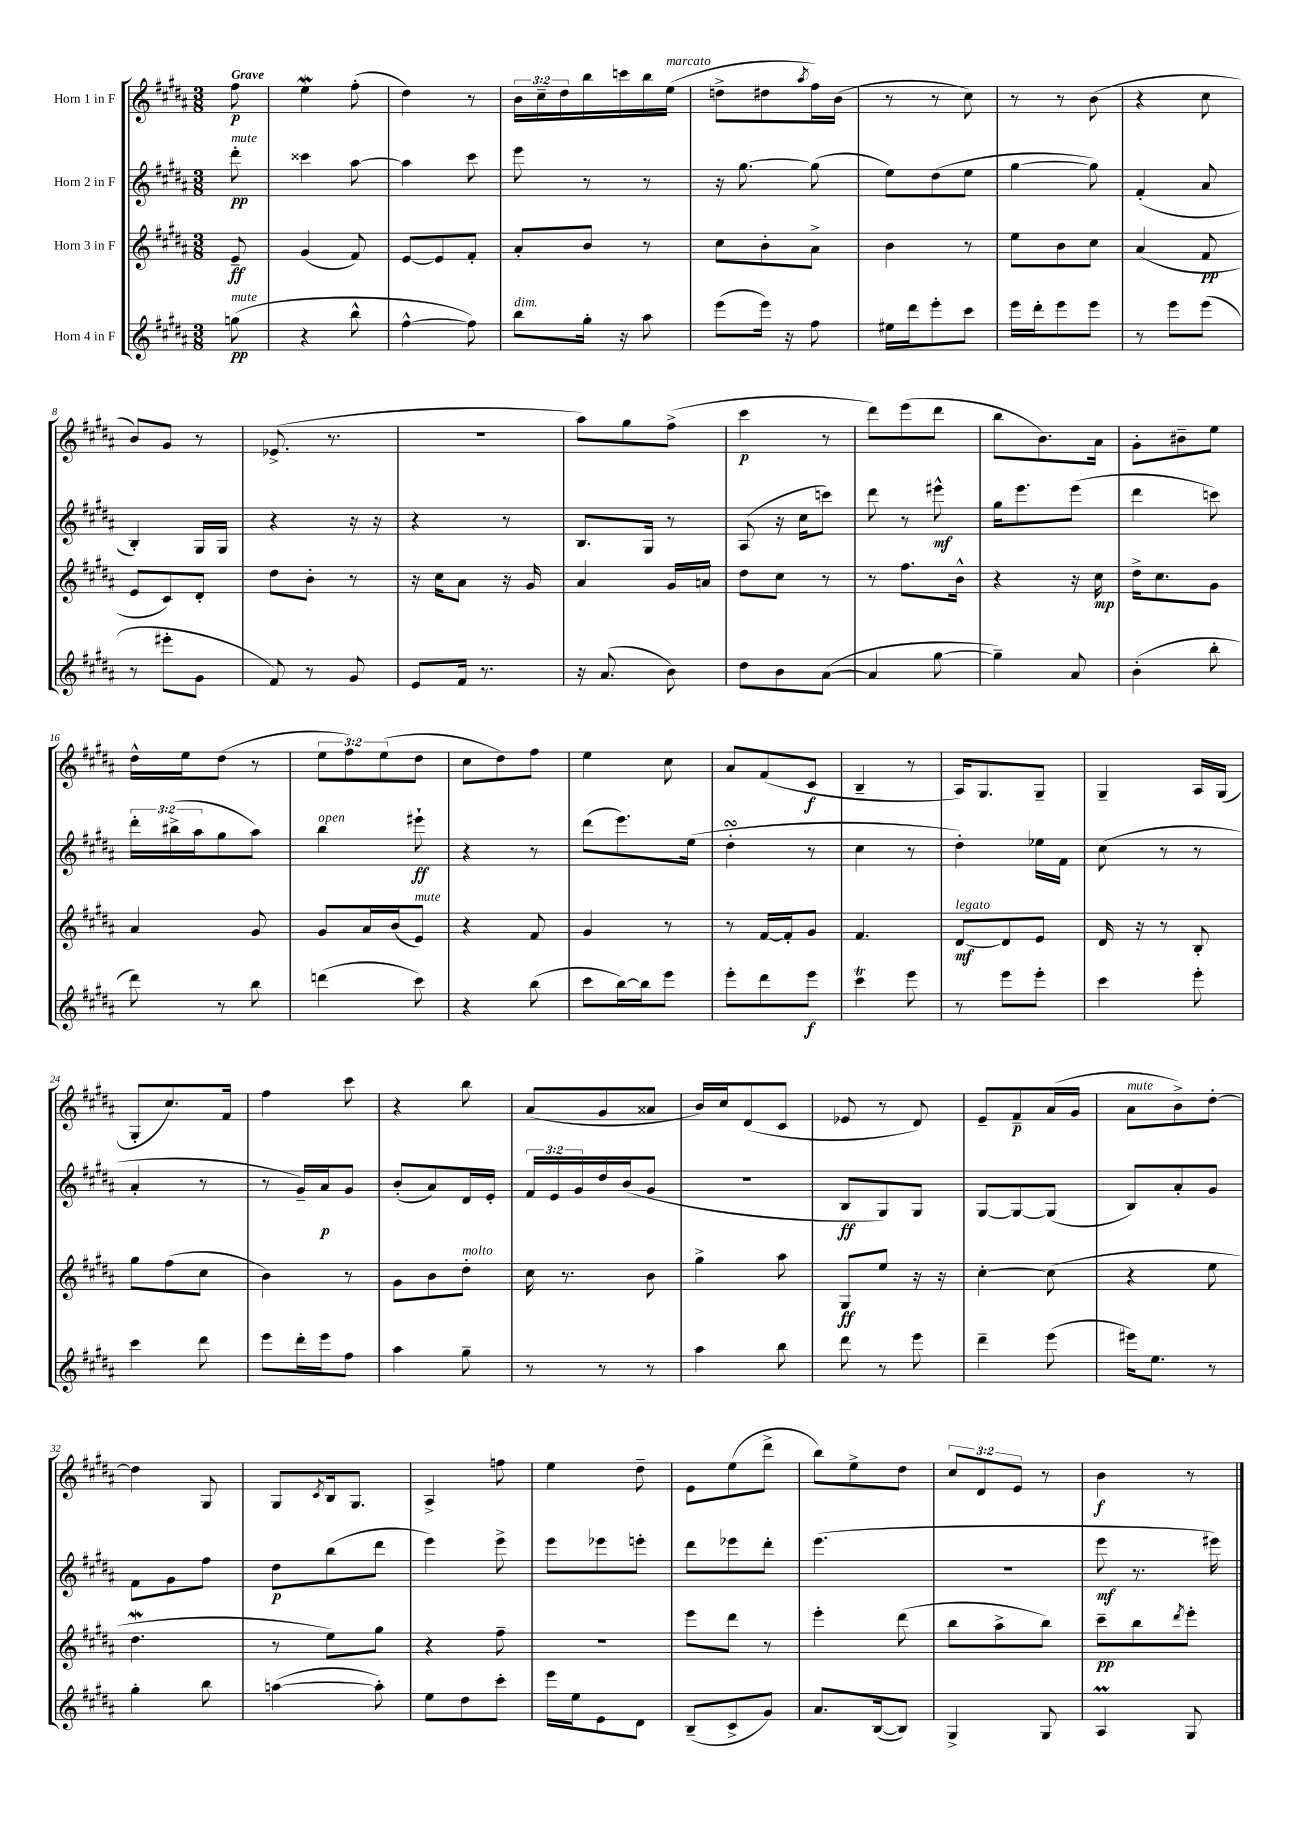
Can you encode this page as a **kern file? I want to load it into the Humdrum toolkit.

**kern	**kern	**kern	**kern
*staff4	*staff3	*staff2	*staff1
*clefG2	*clefG2	*clefG2	*clefG2
*k[f#c#g#d#a#]	*k[f#c#g#d#a#]	*k[f#c#g#d#a#]	*k[f#c#g#d#a#]
*M3/8	*M3/8	*M3/8	*M3/8
(8gg	8e~	8ddd#'	8ff#
=	=	=	=
4r	(4g#	4ccc##	4ee
8bb^^	8f#)	[8aa#	(8ff#'
=	=	=	=
[4ff#^^	[8e	4aa#]	4dd#)
.	8e]	.	.
8ff#])	8f#'	8ccc#	8r
=	=	=	=
8bb	8a#'	8eee	24b
.	.	.	24cc#~
.	.	.	24dd#
16gg#'	8b	8r	16bb
16r	.	.	16ccc
8aa#	8r	8r	16bb
.	.	.	(16ee
=	=	=	=
(8eee	8cc#	16r	8dd^
.	.	[8.gg#	.
16eee)	8b'	.	8dd#
16r	.	.	.
.	.	.	8qaa#
8ff#	8a#^	(8gg#]	16ff#)
.	.	.	(16b
=	=	=	=
16ee#	4b	8ee)	8r
16ddd#	.	.	.
8eee'	.	(8dd#	8r
8ccc#	8r	8ee	8cc#)
=	=	=	=
16eee	8ee	[4gg#	8r
16ddd#'	.	.	.
8eee	8b	.	8r
8eee	8cc#	8gg#])	(8b
=	=	=	=
8r	(4a#	(4f#'	4r
8eee	.	.	.
(8eee	8f#	8a#	8cc#
=	=	=	=
8r	8e	4B')	8b)
8eee#'	8c#)	.	8g#
8g#	8d#'	16G#	8r
.	.	16G#	.
=	=	=	=
8f#)	8dd#	4r	(8.e-^
8r	8b'	.	.
.	.	.	8.r
8g#	8r	16r	.
.	.	16r	.
=	=	=	=
8e	16r	4r	4.r
.	16cc#	.	.
16f#	8a#	.	.
8.r	.	.	.
.	16r	8r	.
.	16g#	.	.
=	=	=	=
16r	4a#	8.B	8aa#)
(8.a#	.	.	.
.	.	.	8gg#
.	.	16G#	.
8b)	16g#	8r	(8ff#^
.	16a	.	.
=	=	=	=
8dd#	8dd#	(8A#	4ccc#
8b	8cc#	16r	.
.	.	16cc#	.
([8a#	8r	8ccc)	8r
=	=	=	=
4a#]	8r	8ddd#	8ddd#)
.	8.ff#	8r	(8eee
[8gg#	.	8eee#^^	8ddd#
.	16b^^	.	.
=	=	=	=
4gg#~])	4r	16gg#	8bb
.	.	8.eee	.
.	.	.	8.b)
8a#	16r	(8eee	.
.	16cc#	.	16a#
=	=	=	=
(4b'	16dd#^	4ddd#	8g#'
.	8.cc#	.	.
.	.	.	8b#~
8bb'	8g#	8ccc)	8ee
=	=	=	=
8ddd#)	4a#	24ddd#'	16dd#^^
.	.	(24bb#^	.
.	.	.	16ee
.	.	24aa#	.
8r	.	8gg#	(8dd#
8bb	8g#	8aa#)	8r
=	=	=	=
(4ddd	8g#	4bb	12ee
.	.	.	12ff#)
.	16a#	.	.
.	.	.	(12ee
.	(16b	.	.
8ccc#)	8e)	8eee#`	8dd#
=	=	=	=
4r	4r	4r	8cc#
.	.	.	8dd#)
(8bb	8f#	8r	8ff#
=	=	=	=
8ccc#	4g#	(8ddd#	4ee
[16bb)	.	8.eee)	.
16bb]	.	.	.
8eee	8r	.	8cc#
.	.	(16ee	.
=	=	=	=
8eee'	8r	4dd#'	8a#
8ddd#	[16f#	.	(8f#
.	16f#']	.	.
8eee	8g#	8r	8c#
=	=	=	=
4ccc#	4.f#	4cc#	4B~
8eee	.	8r	8r
=	=	=	=
8r	[8d#	4dd#')	16A#)
.	.	.	8.G#
8eee	8d#]	.	.
8eee'	8e	16ee-	8G#~
.	.	16f#	.
=	=	=	=
4ccc#	16d#	(8cc#	4G#~
.	16r	.	.
.	8r	8r	.
8eee'	8B'	8r	16A#
.	.	.	(16G#
=	=	=	=
4ccc#	8gg#	4a#'	8G#'
.	(8ff#	.	8.cc#)
8ddd#	8cc#	8r	.
.	.	.	16f#
=	=	=	=
8eee	4b)	8r	4ff#
16ddd#'	.	16g#~)	.
16eee	.	16a#	.
8ff#	8r	8g#	8ccc#
=	=	=	=
4aa#	8g#	(8b'	4r
.	8b	8a#)	.
8gg#~	8dd#'	16d#	8bb
.	.	16e'	.
=	=	=	=
8r	16cc#	24f#	(8a#
.	.	24e	.
.	8.r	.	.
.	.	24g#	.
8r	.	16dd#	8g#
.	.	(16b	.
8r	8b	8g#	8a##
=	=	=	=
4aa#	4gg#^	4.r	16b)
.	.	.	16cc#
.	.	.	(8d#
8bb	8aa#	.	8c#
=	=	=	=
8ddd#	8G#	8B	8e-
8r	8ee	8G#)	8r
8eee	16r	8G#	8d#)
.	16r	.	.
=	=	=	=
4ddd#~	[4cc#'	[8G#	8e~
.	.	8G#_	8f#~
(8eee	(8cc#]	(8G#]	(16a#
.	.	.	16g#
=	=	=	=
16eee#)	4r	8B)	8a#
8.ee	.	.	.
.	.	8a#'	8b^)
8r	8ee	8g#	[8dd#'
=	=	=	=
4gg#'	4.dd#	8f#	4dd#]
.	.	8g#	.
8bb	.	8ff#	8G#
=	=	=	=
([4aa	8r	8dd#	8G#
.	.	.	8qc#
.	8ee)	(8bb	16B
.	.	.	8.G#
8aa'])	8gg#	8ddd#	.
=	=	=	=
8ee	4r	4eee)	4A#^
8dd#	.	.	.
8ccc#'	8ff#~	8eee^	8ff
=	=	=	=
16eee	4.r	8eee	4ee
16ee	.	.	.
8e	.	8eee-	.
8d#	.	8eee'	8dd#~
=	=	=	=
(8B~	8eee	8ddd#	8e
8c#^	8ddd#	8eee-	(8ee
8g#)	8r	8ddd#'	8ddd#^
=	=	=	=
8.a#	4eee'	(4.eee	8bb)
.	.	.	8ee^
([16B	.	.	.
8B])	(8ddd#	.	8dd#
=	=	=	=
4G#^	8bb	4.r	12cc#
.	.	.	12d#
.	8aa#^	.	.
.	.	.	12e
8G#	8bb)	.	8r
=	=	=	=
4A#	8ccc#~	8eee	4b
.	8bb	8.r	.
.	8qddd#	.	.
8G#	8eee'	.	8r
.	.	16eee#)	.
==	==	==	==
*-	*-	*-	*-
